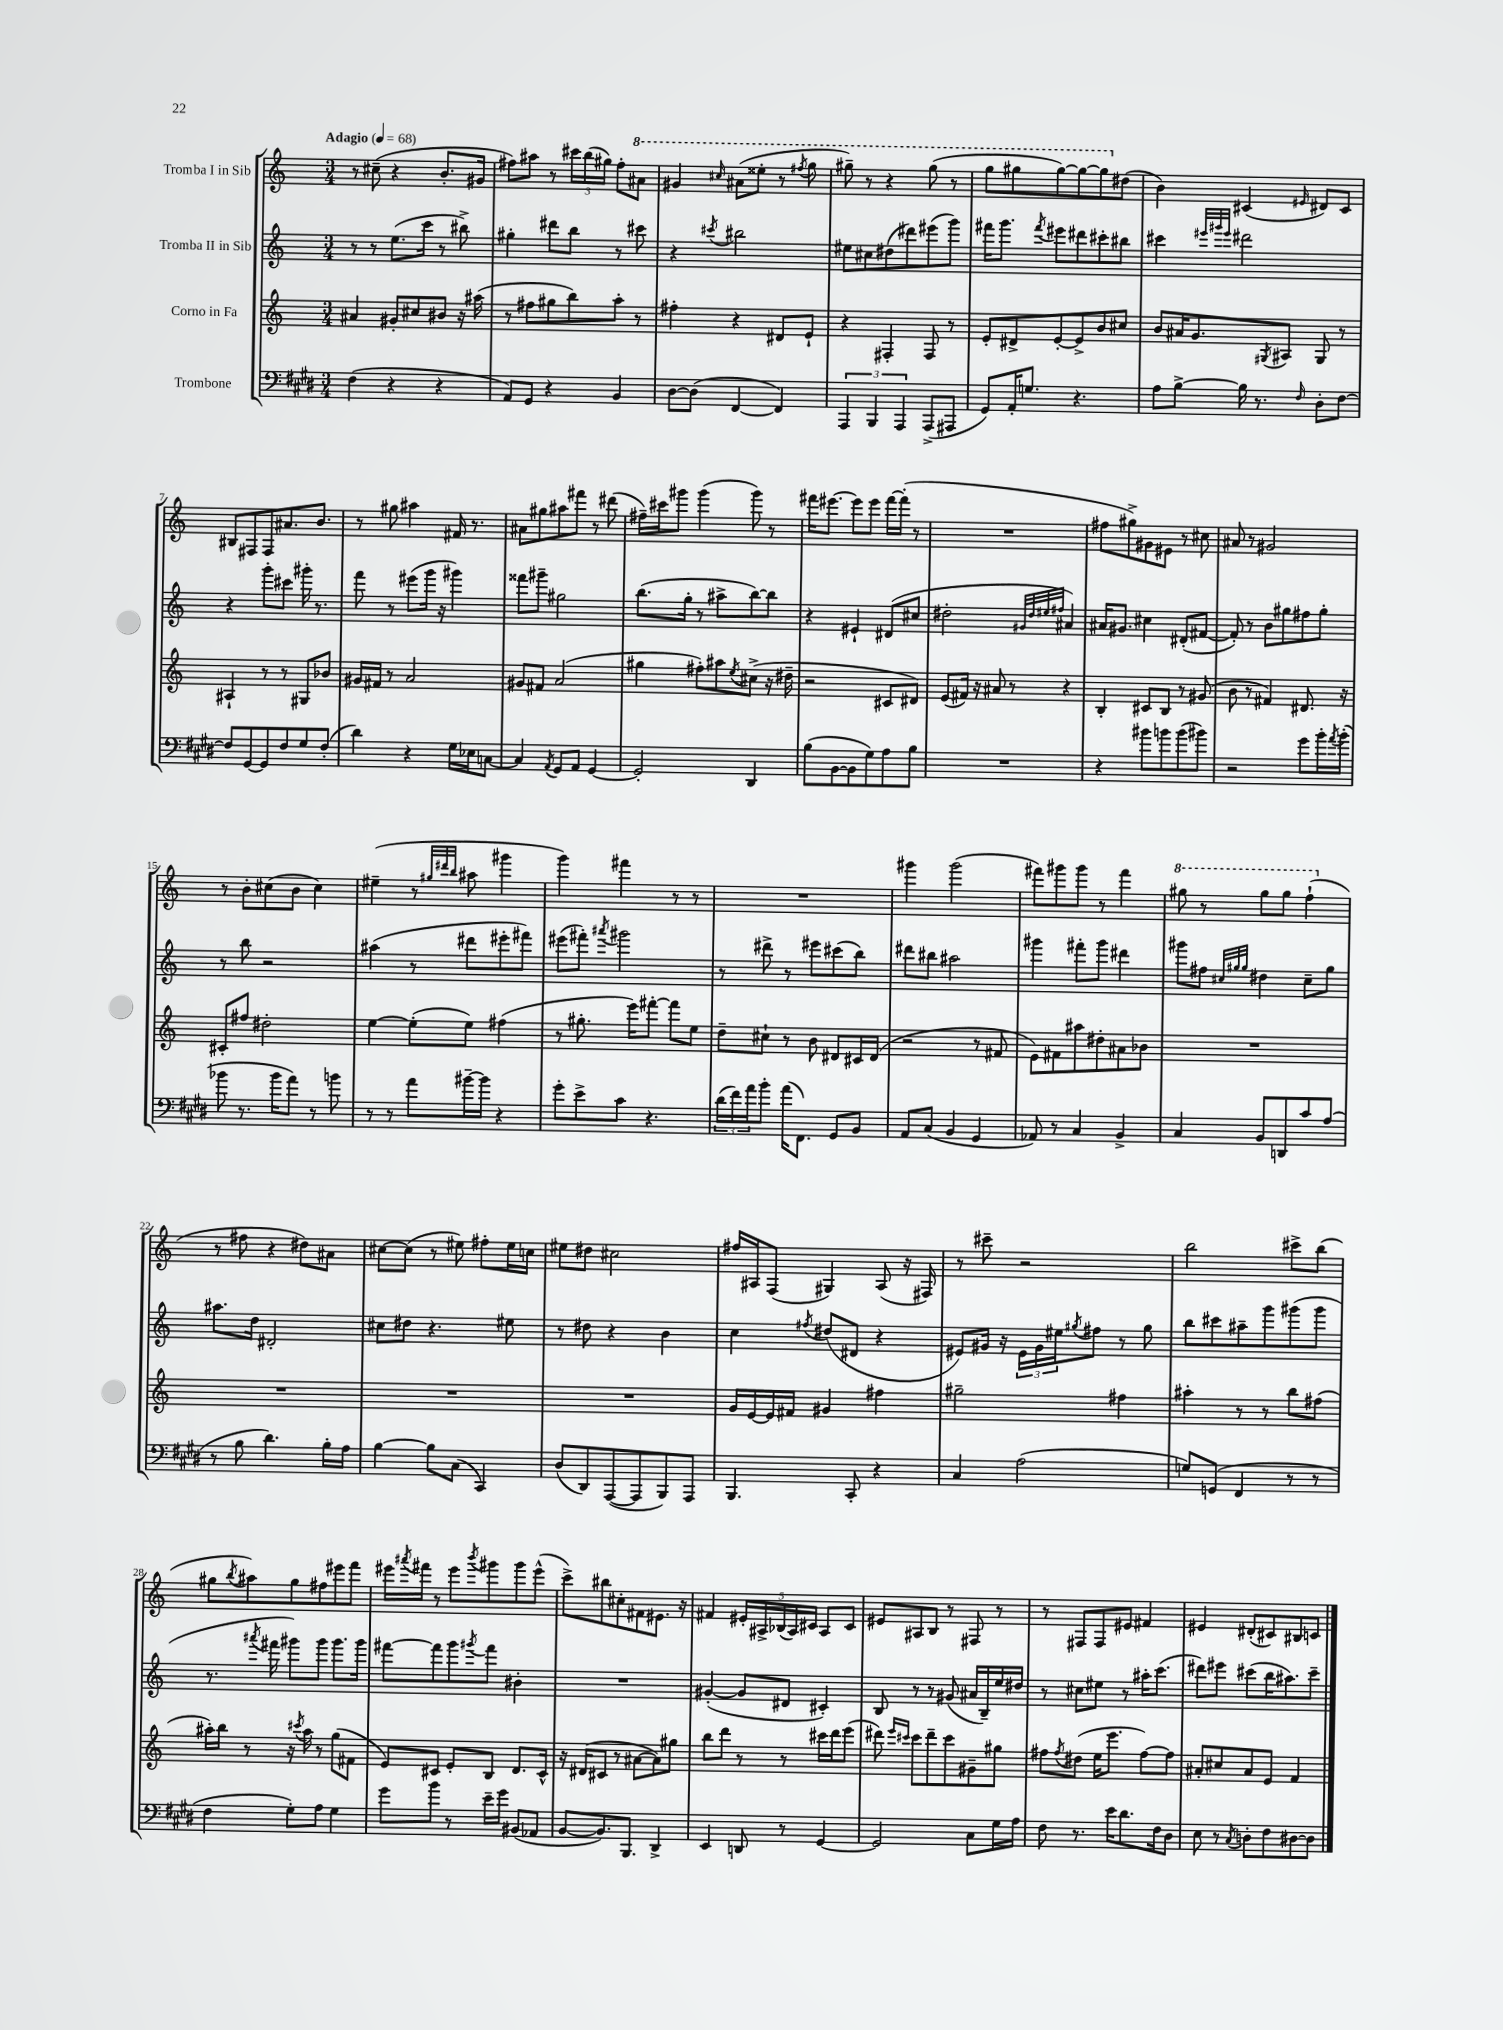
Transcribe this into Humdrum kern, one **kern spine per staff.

**kern	**kern	**kern	**kern
*part4	*part3	*part2	*part1
*staff4	*staff3	*staff2	*staff1
*I"Trombone	*I"Corno in Fa	*I"Tromba II in Sib	*I"Tromba I in Sib
*clefF4	*clefG2	*clefG2	*clefG2
*k[f#c#g#d#]	*k[]	*k[]	*k[]
*M3/4	*M3/4	*M3/4	*M3/4
*MM68	*MM68	*MM68	*MM68
=1	=1	=1	=1
!	!	!	!LO:TX:a:B:t=Adagio
(4F#\	4a#X/	8r	8r
.	.	8r	(8cc#X~\
4r	8g#X'/L	(8.ee\L	4r
.	8cc#X/	.	.
.	.	16ccc\Jk	.
4r	8b#X/J	8r	8.b'/L
.	16r	8bb#X^\)	.
.	(16aa#X\	.	16g#X/Jk
=2	=2	=2	=2
8AA/L)	8r	4gg#X'\	8ff#X\L)
8GG#/J	8ff#X\L	.	8aa#X\J
4r	8gg#X\	8ddd#X\L	8r
.	8bb\)	8bb\J	24ccc#X\LL
.	.	.	(24bb\
.	.	.	24gg#X\JJ)
4BB/	8aa'\J	8r	8ff#'\L
*	*	*	*8va
.	8r	8ccc#X\	8aa#X\J
=3	=3	=3	=3
[8D#\L	4ff#X'\	4r	4gg#X/
(8D#\J]	.	.	.
.	.	8qccc#X/	16qqccc#X/
[4FF#/	4r	2bb#X\	(8aa#X\L
.	.	.	8eee##X'\J
4FF#/])	8d#X/L	.	8r
.	.	.	8qfff#X/
.	8e`/J	.	8ggg\
=4	=4	=4	=4
6AAA/	4r	8ee#X\L	8ggg#X~\)
.	.	8cc#X\	8r
6BBB/	.	.	.
.	4F#X'/	(8dd#X\	4r
6AAA/	.	.	.
.	.	8ddd#X\)	.
(8AAA^/L	8F#/	(8eee#X\	(8ggg#\
8AAA#X/J	8r	8ggg\J)	8r
=5	=5	=5	=5
8GG#/L)	8e'/L	16fff#X\KL	8ggg\L
.	.	8.ggg\J	.
16AA'/K	8d#X^/	.	8ggg#X\
8.Gn/J	.	.	.
.	.	8qfff#/	.
.	[8e'/	8eee#X\L	[8ggg#\)
4.r	8e^/]	8ddd#X\	8ggg#\_
.	8b/	8ccc#X'\	8ggg#\]
*	*	*	*X8va
.	8cc#X/J	8bb#X\J	(8dd#X\J
=6	=6	=6	=6
8A\L	8b/L	4ccc#X\	4b\)
[8B^\J	16a#X/K	.	.
.	8.g/	.	.
.	.	32qqeee#X/LLL	.
.	.	32qqggg#X/	.
.	.	32qqeee#/JJJ	.
16B\]	.	2ddd#X\	(4c#X/
8.r	.	.	.
.	8qG#X/	.	.
.	8A#X/J	.	.
16qqF#/	.	.	16qqe#X/
8D#'\L	8G#/	.	8d#X/L)
[8F#\J	8r	.	8c#/J
!!LO:LB:g=z
=7	=7	=7	=7
8F#/L]	4A#X`/	4r	8B#X/L
[8GG#/	.	.	8F#X/
8GG#/]	8r	8ggg'\L	8F#/
8F#/	8r	8ccc#X\J	8.a#X/
8G#/	8G#X/L	16ggg#X'\	.
.	.	8.r	8.b/J
(8F#'/J	8b-X/J	.	.
=8	=8	=8	=8
4d#\)	16g#X/LL	8fff\	8r
.	16f#X/JJ	.	.
.	8r	8r	8gg#X\
4r	2a/	(8eee#X\L	4aa#X\
.	.	16ggg\Jk	.
.	.	16r	.
16G#\LL	.	4ggg#X\)	16f#X/
16E-X\J	.	.	8.r
[8Cn\J	.	.	.
=9	=9	=9	=9
4C/]	8g#X/L	8fff##X\L	8a#X\L
.	8f#X/J	8ggg#X~\J	8gg#X\
8qAA/	.	.	.
8GG#/L	(2a/	2gg#X\	8aa#X\
8AA/J	.	.	8fff#X\J
[4GG#/	.	.	8r
.	.	.	(8ddd#X\
=10	=10	=10	=10
2GG#'/]	4gg#X\	(8.bb\L	16ff#X~\LL)
.	.	.	16ccc#X\J
.	.	.	8ggg#X\J
.	.	16gg'\Jk	.
.	8ff#X'\L)	8r	(4ggg#\
.	8aa#X\	8aa#X^\L	.
.	8qee/	.	.
4DD#/	(8cc#X^\J	[8bb\)	8ggg#\)
.	16r	8bb\J]	8r
.	16dd#X~\	.	.
=11	=11	=11	=11
(8B\L	2r	4r	16fff#X\KL
.	.	.	[8.eee#X\J
[8BB\	.	.	.
8BB\]	.	4e#X`/	8eee#\L]
8G#\)	.	.	8eee#\J
8A\	8c#X/L	(8d#X/L	[16fff#\LL
.	.	.	(16fff#'\JJ]
8B\J	8d#X/J)	8cc#X/J	8r
=12	=12	=12	=12
2.r	(8e/L	2dd#X'\	2.r
.	16f#X/Jk)	.	.
.	16r	.	.
.	8a#X/	.	.
.	8r	.	.
.	.	32qqg#X/LLL	.
.	.	32qqdd#/	.
.	.	32qqee#X/	.
.	.	32qqff#X/JJJ	.
.	4r	4a#X/)	.
=13	=13	=13	=13
4r	4B'/	16a#X/KL	8ff#X\L
.	.	8.g#X/J	.
.	.	.	8gg#X^\)
8b#X\L	8c#X/L	4cc#X\	8g#X\
8bn\	8B/J	.	8e#X\J
(8b\	8r	(8d#X'/L	8r
8b#X\J)	(8g#X/	[8f#X/J	8cc#X\
=14	=14	=14	=14
2r	8b\	8f#'/])	8a#X/
.	8r	8r	8r
.	4f#X/)	8b\L	2g#X/
.	.	8gg#X\	.
8g#\L	8.d#X/	8ff#X\	.
16b'\L	.	8gg#'\J	.
8qa/	.	.	.
(16b'\JJ	16r	.	.
!!LO:LB:g=z
=15	=15	=15	=15
8b-X\	8c#X'/L	8r	8r
8.r	8ff#X/J	8bb\	8b'\L
.	2dd#X'\	2r	(8cc#X\
16b-\KL	.	.	.
8a\J)	.	.	8b\J
8r	.	.	4cc#\)
8bn\	.	.	.
=16	=16	=16	=16
8r	[4ee\	(4aa#X\	(4ee#X~\
8r	.	.	.
8a\L	(8ee'\L]	8r	8r
.	.	.	32qqgg#X/LLL
.	.	.	32qqddd#X/
.	.	.	32qqbb/JJJ
[16b#X~\L	8ee\J)	8ddd#X\L	8aa#X\
16b#\JJ]	.	.	.
4r	(4ff#X\	8eee#X'\	4ggg#X\
.	.	8fff#X\J)	.
=17	=17	=17	=17
8g#'\L	8r	(8eee#X\L	4ggg\)
8e^\	8.gg#X'\	8fff#X'\J)	.
.	.	8qaaa#X/	.
8c#\J	.	2ggg#X\	4fff#X\
.	16eee\KL)	.	.
4.r	[8fff#X'\J	.	.
.	8fff#\L]	.	8r
.	8ee\J	.	8r
=18	=18	=18	=18
(24d#\LL	8dd~\L	8r	2.r
24f#\)	.	.	.
24a\J	.	.	.
8b'\J	8cc#X`\J	8ddd#X^\	.
(16a\KL	8r	8r	.
8.FF#\J)	.	.	.
.	8b\	8eee#X\L	.
8GG#/L	8d#X/L	(8ccc#X\	.
8BB/J	16c#X/L	8bb\J)	.
.	(16d#/JJ	.	.
=19	=19	=19	=19
8AA/L	2r	8ddd#X\L	4ggg#X\
(8C#/J	.	8bb#X\J	.
4BB/	.	2aa#X\	(2ggg#\
4GG#/	8r	.	.
.	8f#X/	.	.
=20	=20	=20	=20
8AA-X/)	8e\L)	4ggg#X\	8fff#X\L)
8r	8f#X\	.	8ggg#X\
4C#/	8aa#X\	8fff#X'\L	8ggg#\J
.	8dd#X'\	8ggg#\J	8r
4BB^/	8a#X\	4ddd#X\	4fff#\
.	8b-X\J	.	.
=21	=21	=21	=21
*	*	*	*8va
4C#/	2.r	8ggg#X\L	8ggg#X\
.	.	8ff#X\J	8r
.	.	32qqcc#X/LLL	.
.	.	32qqgg#X/	.
.	.	32qqgg#/JJJ	.
8BB/L	.	4dd#X\	8ggg#\L
8DDn/	.	.	8ggg#\J
8c#/	.	8cc#~\L	(4fff`\
(8A/J	.	8gg#\J	.
!!LO:LB:g=z
=22	=22	=22	=22
*	*	*	*X8va
8r	2.r	8.aa#X\L	8r
8B\	.	.	8ff#X\
.	.	16dd\Jk	.
4.d#\)	.	2d#X'/	4r
.	.	.	8dd#X\L)
16B'\LL	.	.	8a#X\J
16A\JJ	.	.	.
=23	=23	=23	=23
[4B\	2.r	8cc#X\L	[8cc#X\L
.	.	8dd#X\J	(8cc#\J]
8B\L]	.	4.r	8r
(8C#\J	.	.	8ee#X\)
4CC#/)	.	.	8ff#X'\L
.	.	8ee#X\	16ee#\L
.	.	.	16ccn\JJ
=24	=24	=24	=24
(8D#/L	2.r	8r	8ee#X\L
8DD#/)	.	8dd#X\	8dd#X\J
([8AAA/	.	4r	2cc#X\
8AAA/]	.	.	.
8BBB/)	.	4b\	.
8AAA/J	.	.	.
=25	=25	=25	=25
4.BBB/	16g/LL	4cc\	16ff#X/LL
.	[16e/	.	16A#X/J
.	16e/]	.	(8F/J
.	16f#X/JJ	.	.
.	.	8qff#X/	.
.	4g#X/	(8dd#X/L	4G#X/)
8CC#'/	.	8d#X/J	.
4r	4ff#X\	4r	(8A#/
.	.	.	16r
.	.	.	16F#X/)
=26	=26	=26	=26
4C#/	2gg#X~\	8e#X/L)	8r
.	.	16g#X/Jk	8ccc#X~\
.	.	16r	.
(2A\	.	24e#\LL	2r
.	.	24g#\	.
.	.	24ee#X\J	.
.	.	8qgg#X/	.
.	.	8ff#X\J	.
.	4ff#X\	8r	.
.	.	8gg#\	.
=27	=27	=27	=27
8Gn/L)	4aa#X'\	8bb\L	2bb\
(8GGn/J	.	8ccc#X\	.
4FF#/	8r	8aa#X~\	.
.	8r	8ggg\	.
8r	8bb\L	(8ggg#X\	8ccc#X^\L
8r	(8ff#X\J	8ggg#\J	(8bb\J
!!LO:LB:g=z
=28	=28	=28	=28
4F#\	16aa#X'\LL)	8.r	8gg#X\L
.	16bb\JJ	.	.
.	.	.	8qbb/
.	8r	.	8aa#X\)
.	.	8qaaa#X/	.
.	.	16fff#X\	.
8G#'\L)	16r	8ggg#X\L)	8gg#\
.	8qccc#X/	.	.
.	16aa#\	.	.
8A\J	8r	8ggg#\J	8ff#X\
4G#\	(8gg\L	8.ggg#\L	8eee#X\
.	8f#X\J	.	8fff\J
.	.	16ggg#\Jk	.
=29	=29	=29	=29
8g#\L	8e/L)	[8fff#X\L	16eee#X\LL
.	.	.	8qaaa#X/
.	.	.	16fff#X\JJ
8b\J	8c#X/J	8fff#\]	8r
8r	8e'/L	8ggg\	8eee#\L
.	.	8qggg#X/	8qbbb/
16e~\LL	8B/J	8fff#\J	8ggg#X\
16g#\JJ	.	.	.
(8BB#X/L	8.d/L	4b#X'\	8ggg#\
8AA-X/J	.	.	(8eee#^^\J
.	16c#^^/Jk	.	.
=30	=30	=30	=30
[8BB/L	16r	2.r	8ccc^\L)
.	(16d#X/KL	.	.
8.BB/])	8c#X/J	.	8bb#X\
.	8r	.	8cc#X'\
8.BBB/J	.	.	.
.	[8a#X\L	.	8f#X\
4DD#^/	8a#\])	.	8.e#X\J
.	8gg#X\J	.	.
.	.	.	16r
=31	=31	=31	=31
4EE/	8bb\L	([4g#X'/	4f#X/
.	8ddd\J	.	.
8DDn/	8r	8g#/L]	20e#X'/LL
.	.	.	20A#X^/
.	.	.	(20B-X/
8r	8r	8d#X/J	.
.	.	.	20A#/)
.	.	.	20c#X/JJ
[4GG#/	16ccc#X\LL	4c#X'/)	8A#/L
.	16ddd\J	.	.
.	(8eee\J	.	8c#/J
=32	=32	=32	=32
2GG#/]	8ddd#X\)	8B/	8e#X/L
.	16qqeee/LL	.	.
.	16qqccc#X/JJ	.	.
.	8ccc#\L	8r	8A#X/
.	8ddd#~\	8r	8B/J
.	8ccc#\	(8g#X/	8r
8C#\L	8g#X~\	16a#X/LL	8F#X/
.	.	16B~/)	.
16G#\L	8gg#X\J	16ee/	8r
16A\JJ	.	16dd#X/JJ	.
=33	=33	=33	=33
8F#\	8ff#X\L	8r	8r
.	8qff#/	.	.
8.r	(8dd#X\J	8cc#X\L	8F#X/L
.	16ee\KL	8ee#X\J	8F#/
16e\KL	8.eee\J	.	.
8.d#\	.	8r	8e#X/J
.	[8ff#\L)	16aa#X'\KL	4f#X/
16F#\k	.	(8.ccc\J	.
8D#\J	8ff#\J]	.	.
=34	=34	=34	=34
8E\	8a#X'/L	8ddd#X\L)	4e#X/
8r	8cc#X/	8eee#X\J	.
8qC#/	.	.	.
8Dn'\L	8a#/	(8ccc#X\L	(8d#X'/L
8F#\	8e/J	16bb\K	8c#X/)
.	.	8.aa#X\)	.
[8D#X\	4f/	.	8B#X/
8D#\J]	.	8ccc#~\J	8cn/J
==	==	==	==
*-	*-	*-	*-
